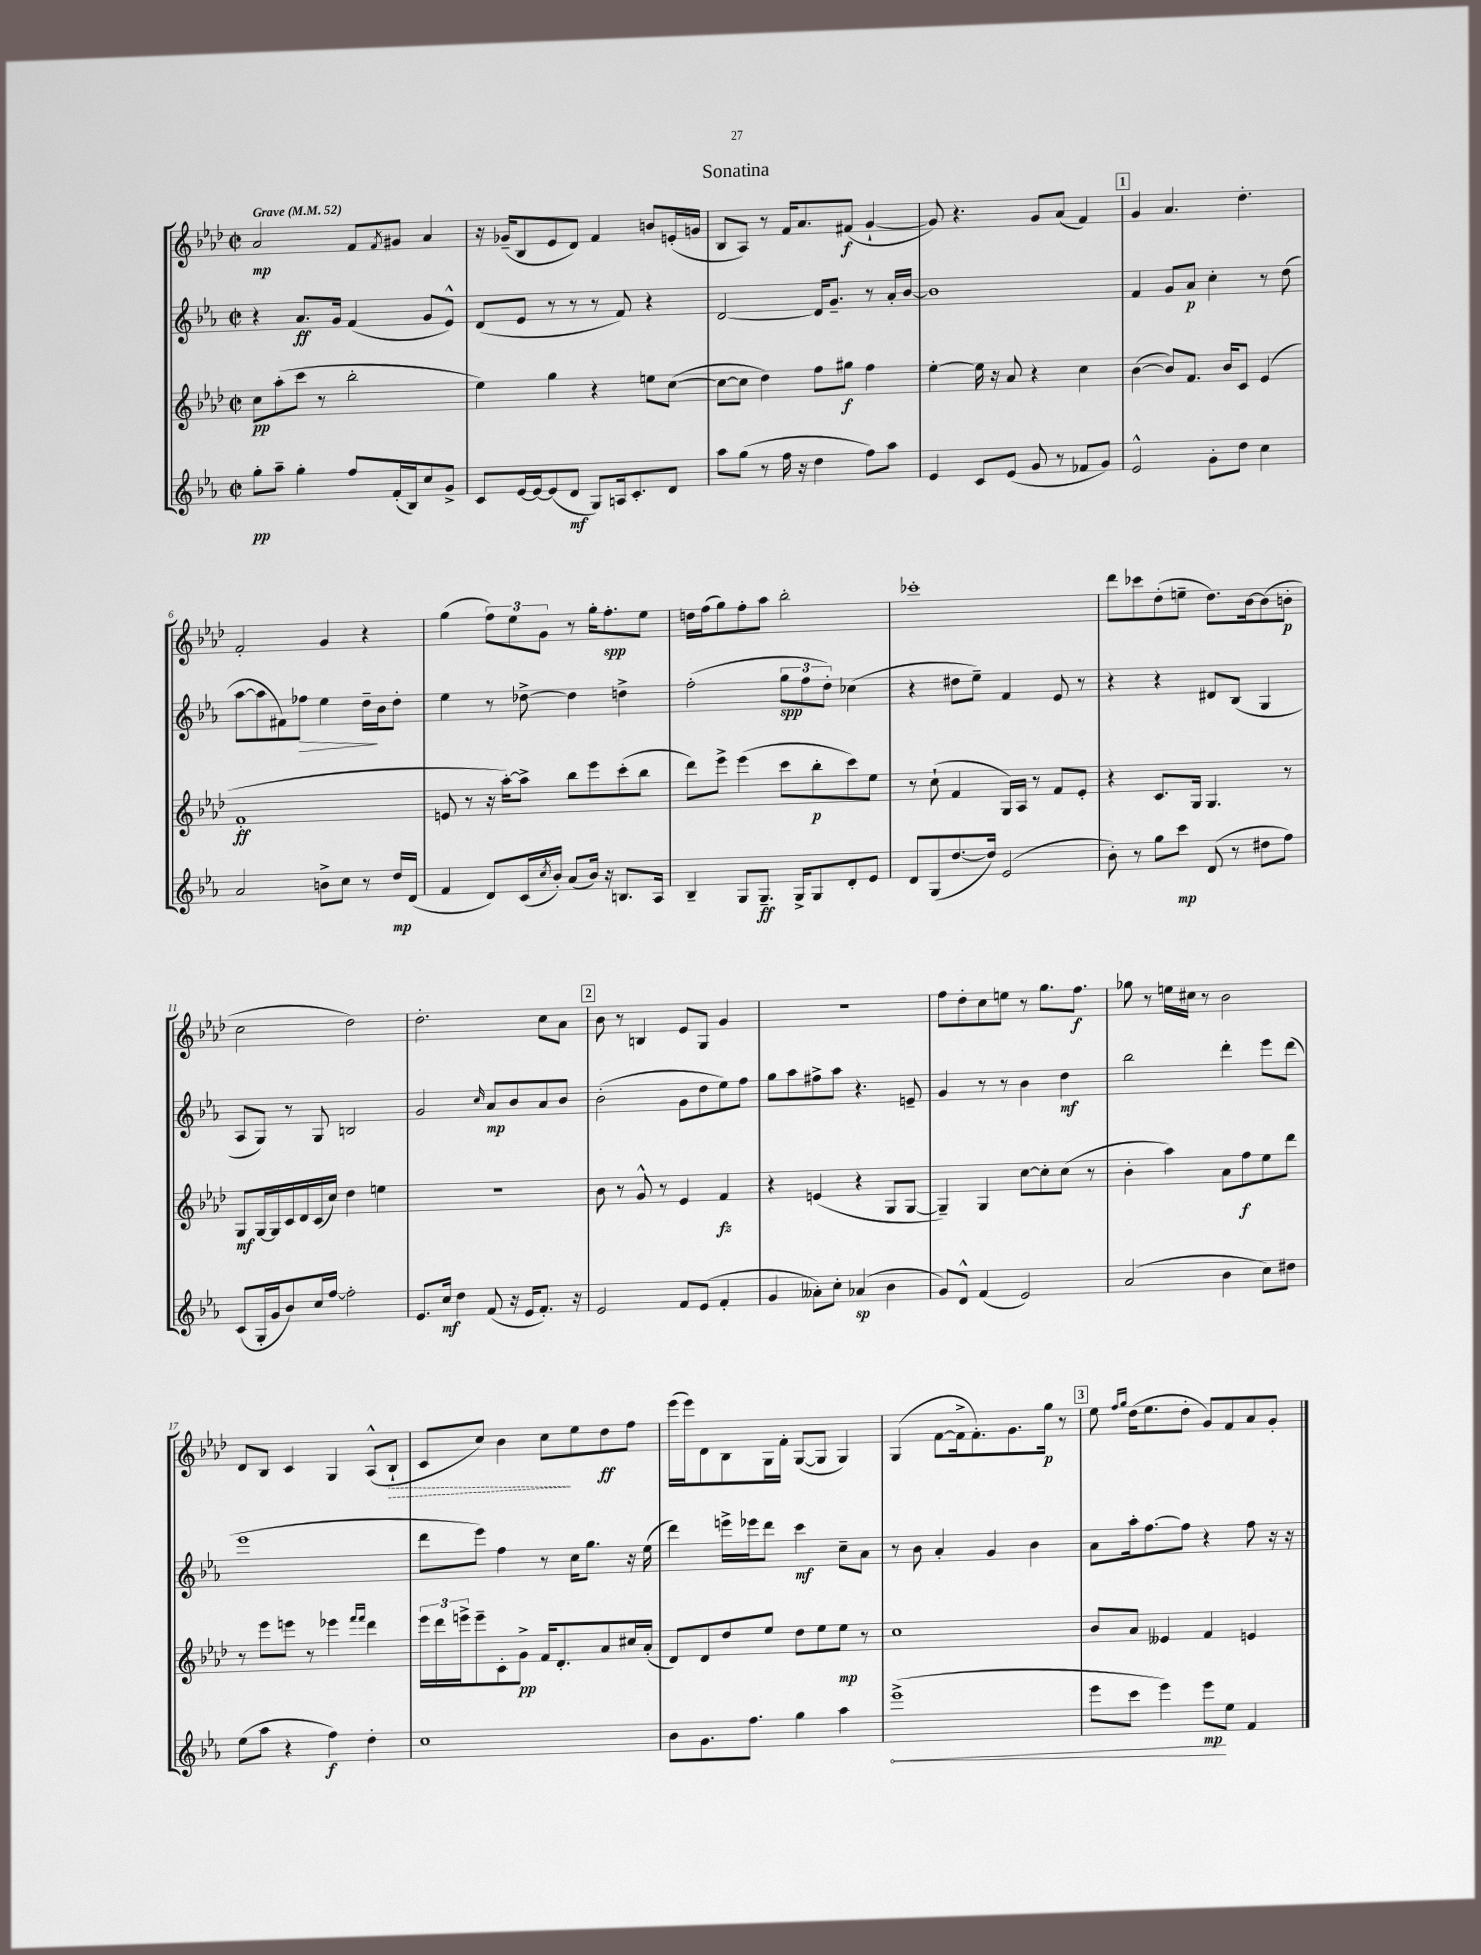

**kern	**dynam	**kern	**dynam	**kern	**dynam	**kern	**dynam
*part4	*part4	*part3	*part3	*part2	*part2	*part1	*part1
*staff4	*staff4	*staff3	*staff3	*staff2	*staff2	*staff1	*staff1
*clefG2	*	*clefG2	*	*clefG2	*	*clefG2	*
*k[b-e-a-]	*	*k[b-e-a-d-]	*	*k[b-e-a-]	*	*k[b-e-a-d-]	*
*M2/2	*	*M2/2	*	*M2/2	*	*M2/2	*
*met(c|)	*	*met(c|)	*	*met(c|)	*	*met(c|)	*
*MM52	*	*MM52	*	*MM52	*	*MM52	*
=1	=1	=1	=1	=1	=1	=1	=1
!	!	!	!	!	!	!LO:TX:a:B:t=Grave	!
8gg'\L	pp	8cc\L	pp	4r	.	2a-/	mp
8aa-~\J	.	(8aa-'\	.	.	.	.	.
4gg'\	.	8ccc\J	.	8.a-/L	ff	.	.
.	.	8r	.	.	.	.	.
.	.	.	.	16g/Jk	.	.	.
8ff/L	.	2bb-'\	.	(4f/	.	8f/L	.
.	.	.	.	.	.	8qf/	.
(16f'/L	.	.	.	.	.	8g#X/J	.
16B-/J)	.	.	.	.	.	.	.
8cc/	.	.	.	8g/L	.	4a-/	.
8g^/J	.	.	.	8e-^^/J)	.	.	.
=2	=2	=2	=2	=2	=2	=2	=2
8c/L	.	4ee-\)	.	(8d/L	.	16r	.
.	.	.	.	.	.	(16g-X~/KL	.
[16e-/L	.	.	.	8e-/J	.	8B-/	.
16e-/J_	.	.	.	.	.	.	.
(8e-/]	.	4gg\	.	8r	.	8e-/	.
8d/J	mf	.	.	8r	.	8d-/J)	.
8G/L)	.	4r	.	8r	.	4f/	.
16An/k	.	.	.	8f/)	.	.	.
8.c'/	.	.	.	.	.	.	.
.	.	8een\L	.	4r	.	8bn/L	.
8d/J	.	([8cc\J	.	.	.	(16en'/L	.
.	.	.	.	.	.	16gn/JJ	.
=3	=3	=3	=3	=3	=3	=3	=3
8aa-\L	.	8cc\L_	.	[2d/	.	8B-/L	.
(8gg\J	.	8cc\J]	.	.	.	8A-/J)	.
8r	.	4dd-\)	.	.	.	8r	.
16ff\	.	.	.	.	.	16f/KL	.
16r	.	.	.	.	.	8.a-/	.
4dd\	.	8ff\L	.	16d/KL]	.	.	.
.	.	.	.	8.g~/J	.	.	.
.	.	8gg#X\J	f	.	.	(8f#X/J	f
8ff\L)	.	4ff\	.	8r	.	[4g`/	.
8aa-\J	.	.	.	16a-'/LL	.	.	.
.	.	.	.	[16b-/JJ	.	.	.
=4	=4	=4	=4	=4	=4	=4	=4
4e-/	.	[4ee-'\	.	1b-]	.	8g/])	.
.	.	.	.	.	.	4.r	.
8c/L	.	16ee-\]	.	.	.	.	.
.	.	16r	.	.	.	.	.
(8e-/J	.	8a-/	.	.	.	.	.
8g/	.	4r	.	.	.	8g/L	.
8r	.	.	.	.	.	(8a-/J	.
8f-X/L	.	4cc\	.	.	.	4f/)	.
8g/J)	.	.	.	.	.	.	.
!!LO:REH:place=s1:t=1
=5	=5	=5	=5	=5	=5	=5	=5
2e-^^/	.	([4b-\	.	4f/	.	4g/	.
.	.	8b-/L])	.	8g/L	.	4.a-/	.
.	.	8.f/J	.	8a-/J	p	.	.
8g'\L	.	.	.	4cc'\	.	.	.
.	.	16b-/KL	.	.	.	.	.
8dd\J	.	8c/J	.	.	.	4.dd-'\	.
4cc\	.	(4e-/	.	8r	.	.	.
.	.	.	.	(8dd\	.	.	.
!!LO:LB:g=z
=6	=6	=6	=6	=6	=6	=6	=6
2a-/	.	1f'	ff	[8aa-\L	.	2f'/	.
.	.	.	.	8aa-\]	.	.	.
.	.	.	.	8f#X\)	.	.	.
!	!	!	!	!	!LO:HP:b	!	!
.	.	.	.	8ff-X\J	>	.	.
8bn^\L	.	.	.	4ee-\	.	4g/	.
8cc\J	.	.	.	.	.	.	.
8r	.	.	.	16dd~\LL	.	4r	.
.	.	.	.	16b-\J	]	.	.
16dd/LL	mp	.	.	8dd'\J	.	.	.
(16d/JJ	.	.	.	.	.	.	.
=7	=7	=7	=7	=7	=7	=7	=7
4f/	.	8en/	.	4ee-\	.	(4gg\	.
.	.	8r	.	.	.	.	.
8d/L)	.	16r	.	8r	.	12ff\L)	.
.	.	[16aa-'\KL)	.	.	.	.	.
.	.	.	.	.	.	12ee-\	.
(16c/L	.	8aa-^\J]	.	[8dd-X^\	.	.	.
.	.	.	.	.	.	12g\J	.
8qcc/	.	.	.	.	.	.	.
16b-'/JJ)	.	.	.	.	.	.	.
(8a-/L	.	8bb-\L	.	4dd-\]	.	8r	.
16b-/Jk)	.	8eee-\	.	.	.	16gg'\KL	.
16r	.	.	.	.	.	8.ff'\	spp
8.Bn/L	.	(8ccc'\	.	4ddn^\	.	.	.
.	.	8bb-\J	.	.	.	8ee-\J	.
16A-/Jk	.	.	.	.	.	.	.
=8	=8	=8	=8	=8	=8	=8	=8
4B-~/	.	8ddd-\L)	.	(2ff'\	.	16ddn\LL	.
.	.	.	.	.	.	(16ff\J	.
.	.	8eee-^\J	.	.	.	8gg\)	.
8G/L	.	(4eee-\	.	.	.	8ff'\	.
8.G~/J	ff	.	.	.	.	8aa-\J	.
.	.	8ccc\L	.	12gg\L	spp	2bb-'\	.
16G^/KL	.	.	.	.	.	.	.
.	.	.	.	12ff\	.	.	.
8G/	.	8bb-'\	p	.	.	.	.
.	.	.	.	12dd'\J)	.	.	.
8d'/	.	8ccc\)	.	(4cc-X\	.	.	.
8e-/J	.	8ee-\J	.	.	.	.	.
=9	=9	=9	=9	=9	=9	=9	=9
8d/L	.	8r	.	4r	.	1ccc-X'	.
(8G/	.	(8cc`\	.	.	.	.	.
[8.dd/	.	4f/	.	8dd#X\L	.	.	.
.	.	.	.	8ee-~\J)	.	.	.
16dd/Jk])	.	.	.	.	.	.	.
(2e-/	.	16G/LL)	.	4f/	.	.	.
.	.	16A-/JJ	.	.	.	.	.
.	.	8r	.	.	.	.	.
.	.	8f/L	.	8e-/	.	.	.
.	.	8e-'/J	.	8r	.	.	.
=10	=10	=10	=10	=10	=10	=10	=10
8b-'\)	.	4r	.	4r	.	8ddd-\L	.
8r	.	.	.	.	.	8ccc-X\	.
8gg\L	.	8.c/L	.	4r	.	(8dd-'\	.
8ccc\J	mp	.	.	.	.	8een~\J	.
.	.	16G/Jk	.	.	.	.	.
(8d/	.	4.G/	.	8d#X/L	.	8.dd-\L)	.
8r	.	.	.	(8B-/J	.	.	.
.	.	.	.	.	.	[16b-\k	.
8dd#X\L	.	.	.	4G/	.	(8b-\]	.
8ff\J)	.	8r	.	.	.	8bn'\J	p
!!LO:LB:g=z
=11	=11	=11	=11	=11	=11	=11	=11
(8c/L	.	8G/L	mf	8A-/L	.	2cc\	.
16G'/L	.	[16G/L	.	8G/J)	.	.	.
16g/J	.	16G/]	.	.	.	.	.
8b-/)	.	16c/	.	8r	.	.	.
.	.	16d-/	.	.	.	.	.
16cc/L	.	(16c/	.	8G/	.	.	.
[16ff/JJ	.	16cc/JJ)	.	.	.	.	.
2ff'\]	.	4dd-\	.	2Bn/	.	2dd-\)	.
.	.	4een\	.	.	.	.	.
=12	=12	=12	=12	=12	=12	=12	=12
8.e-/L	.	1r	.	2g/	.	2.dd-'\	.
16cc/Jk	mf	.	.	.	.	.	.
4dd\	.	.	.	.	.	.	.
.	.	.	.	16qqcc/	.	.	.
(8f/	.	.	.	8a-/L	mp	.	.
16r	.	.	.	8b-/	.	.	.
16e-/KL	.	.	.	.	.	.	.
8.f'/J)	.	.	.	8a-/	.	8cc\L	.
.	.	.	.	8b-/J	.	8a-\J	.
16r	.	.	.	.	.	.	.
!!LO:REH:place=s1:t=2
=13	=13	=13	=13	=13	=13	=13	=13
2e-/	.	8b-\	.	(2b-'\	.	8b-\	.
.	.	8r	.	.	.	8r	.
.	.	8g^^/	.	.	.	4Bn/	.
.	.	8r	.	.	.	.	.
8f/L	.	4e-/	.	8g\L	.	8e-/L	.
(8e-/J	.	.	.	8dd\	.	8G/J	.
4f'/	.	4f/	fz	8ee-\)	.	4g/	.
.	.	.	.	8ff\J	.	.	.
=14	=14	=14	=14	=14	=14	=14	=14
4g/	.	4r	.	8gg\L	.	1r	.
.	.	.	.	8aa-\	.	.	.
8a--X'\L)	.	(4en/	.	8ff#X^\	.	.	.
8cc'\J	.	.	.	8aa-\J	.	.	.
(4a-X/	sp	4r	.	4.r	.	.	.
4b-\	.	8G/L	.	.	.	.	.
.	.	[8G/J	.	8en~/	.	.	.
=15	=15	=15	=15	=15	=15	=15	=15
8g/L)	.	4G~/])	.	4g/	.	8ff\L	.
8d^^/J	.	.	.	.	.	8dd-'\	.
(4f/	.	4G/	.	8r	.	8cc\	.
.	.	.	.	8r	.	8een\J	.
2e-/)	.	[8cc\L	.	4b-\	.	8r	.
.	.	8cc'\]	.	.	.	8.gg\L	.
.	.	(8cc\J	.	4dd\	mf	.	.
.	.	.	.	.	.	8.ff\J	f
.	.	8r	.	.	.	.	.
=16	=16	=16	=16	=16	=16	=16	=16
(2a-/	.	4b-'\	.	2bb-\	.	8gg-X\	.
.	.	.	.	.	.	8r	.
.	.	4aa-\)	.	.	.	16een\LL	.
.	.	.	.	.	.	16cc#X\JJ	.
.	.	.	.	.	.	8r	.
4b-\	.	8a-\L	.	4ddd'\	.	2b-\	.
.	.	8ff\	f	.	.	.	.
8cc\L)	.	8ee-\	.	8eee-\L	.	.	.
8dd#X\J	.	8ddd-\J	.	(8ddd\J	.	.	.
!!LO:LB:g=z
=17	=17	=17	=17	=17	=17	=17	=17
(8ee-\L	.	8r	.	1eee-	.	8d-/L	.
8aa-\J	.	8eee-\L	.	.	.	8B-/J	.
4r	.	8eeen\J	.	.	.	4c/	.
.	.	8r	.	.	.	.	.
4ff\)	f	4eee-X\	.	.	.	4G/	.
.	.	16qqfff/LL	.	.	.	.	.
.	.	16qqfff/JJ	.	.	.	.	.
4dd'\	.	4ddd-\	.	.	.	(8A-^^/L	.
!	!	!	!	!	!	!	!LO:HP:b
.	.	.	.	.	.	8B-`/J	>
=18	=18	=18	=18	=18	=18	=18	=18
1cc	.	24eee-\LL	.	8ddd\L	.	8c/L	.
.	.	24ddd-\	.	.	.	.	.
.	.	24eeen^\J	.	.	.	.	.
.	.	8eee~\	.	8eee-\J)	.	8cc/J)	.
.	.	8c'\	.	4ff\	.	4b-\	.
.	.	8g^\J	pp	.	.	.	.
.	.	16f/KL	.	8r	.	8cc\L	.
.	.	8.d-'/	.	.	.	.	.
.	.	.	.	16cc\KL	.	8ee-\	]
.	.	.	.	8.gg\J	.	.	.
.	.	8a-/	.	.	.	8dd-\	ff
.	.	16cc#X/L	.	16r	.	8ff\J	.
.	.	(16a-'/JJ	.	(16ee-\	.	.	.
=19	=19	=19	=19	=19	=19	=19	=19
8b-\L	.	8d-/L)	.	4ddd\)	.	(16eee-\LL	.
.	.	.	.	.	.	16eee-\J)	.
8.g\	.	8d-/	.	.	.	8d-\	.
.	.	8dd-/	.	16eeen^\LL	.	8B-\	.
8.ff\J	.	.	.	16eee-X\J	.	.	.
.	.	8ee-/J	.	8ddd\J	.	16G\L	.
.	.	.	.	.	.	16f'\JJ	.
4gg\	.	8dd-\L	.	4ccc\	mf	([8G/L	.
.	.	8ee-\	.	.	.	8G/J]	.
4aa-\	.	8ee-\J	mp	8cc~\L	.	4G/)	.
.	.	8r	.	8a-\J	.	.	.
=20	=20	=20	=20	=20	=20	=20	=20
!	!LO:HP:b	!	!	!	!	!	!
(1eee-^	<	1cc	.	8r	.	(4G/	.
.	.	.	.	8b-\	.	.	.
.	.	.	.	4a-'/	.	[8f\L	.
.	.	.	.	.	.	16f^\k]	.
.	.	.	.	.	.	8.f'\)	.
.	.	.	.	4g/	.	.	.
.	.	.	.	.	.	8.g\	.
.	.	.	.	4b-\	.	.	.
.	.	.	.	.	.	16gg\Jk	p
.	.	.	.	.	.	8r	.
!!LO:REH:place=s1:t=3
=21	=21	=21	=21	=21	=21	=21	=21
8eee-\L	.	8b-/L	.	8a-\L	.	8ee-\	.
.	.	.	.	.	.	16qqff/LL	.
.	.	.	.	.	.	16qqgg/JJ	.
8ccc\J	.	8a-/J	.	16aa-'\k	.	(16dd-\KL	.
.	.	.	.	[8.ff\	.	8.ee-\	.
4eee-\)	.	4e--X/	.	.	.	.	.
.	.	.	.	8ff\J]	.	8dd-'\J	.
8eee-\L	mp	4f/	.	4r	.	8g/L)	.
8ee-\J	[	.	.	.	.	8f/	.
4f/	.	4en/	.	8ff\	.	8a-/	.
.	.	.	.	16r	.	8g'/J	.
.	.	.	.	16r	.	.	.
==	==	==	==	==	==	==	==
*-	*-	*-	*-	*-	*-	*-	*-
